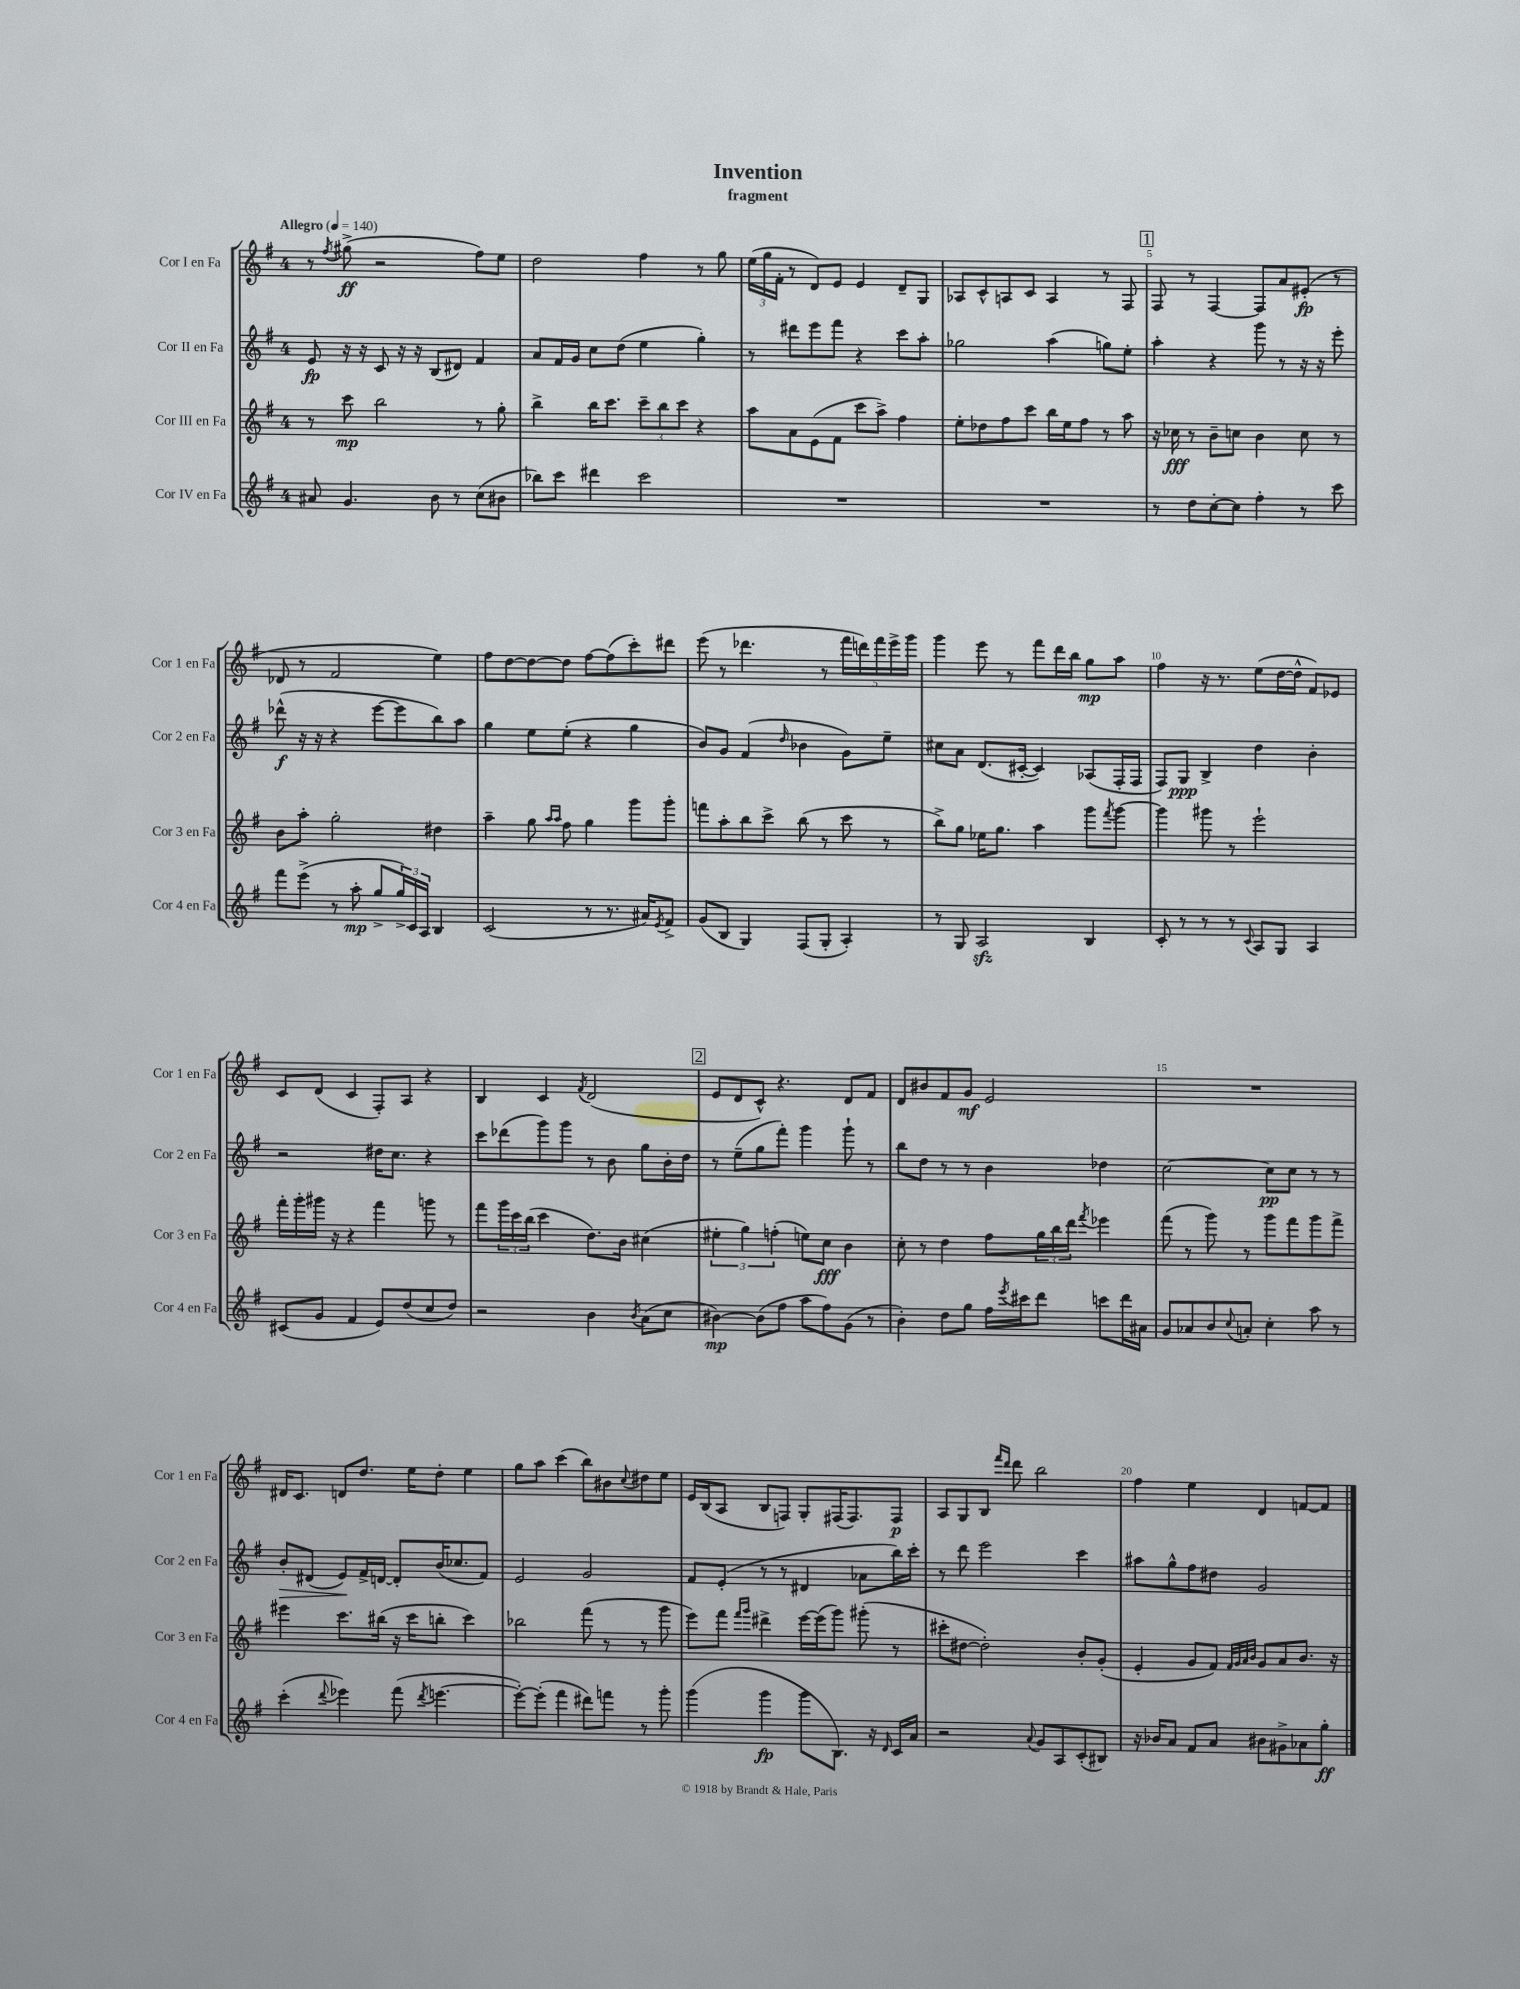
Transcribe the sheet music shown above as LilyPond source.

\header { title = "Invention" subtitle = "fragment" }
<<
\new StaffGroup <<
\new Staff = "s0" \with { instrumentName = "Cor I en Fa" shortInstrumentName = "Cor 1 en Fa" } {
    \clef treble \key g \major \once \override Staff.TimeSignature.style = #'single-digit \time 4/4 \tempo "Allegro" 4 = 140
    r8 \acciaccatura { fis''8 } gis''8->\ff( r2 fis''8) e''8 |
    d''2 fis''4 r8 g''8 |
    \tuplet 3/2 { e''16( g''16 fis'16-. } r8 d'8) e'8 e'4 d'8-- g8 |
    aes8 c'8-^ a8 c'8 a4 r8 fis8 |
    \mark \markup { \box "1" } fis8 r8 fis4~ fis8 a'8 eis'8-.\fp( r8 |
    des'8 r8 fis'2 e''4) |
    fis''8 d''8~ d''8~ d''8 fis''8~ fis''8( c'''8-.) dis'''8 |
    e'''8( r8 des'''4. r8 \tuplet 5/4 { fis'''16 d'''16) fis'''16 e'''16-> g'''16 } |
    g'''4 e'''8 r8 fis'''8 d'''16 b''16 g''8\mp a''8 |
    fis''4 r16 r8. e''8( d''16~ d''16-^ fis'8) ees'8 |
    c'8 d'8( c'4 fis8-.) a8 r4 |
    b4 c'4 \acciaccatura { fis'8 } d'2( |
    \mark \markup { \box "2" } e'8 d'8 c'8-^) r4. d'8 fis'8 |
    d'8 bis'8 fis'8 g'8\mf e'2 |
    R1 |
    dis'16 c'8. d'8 d''8. e''16 d''8-. e''4 |
    g''8 a''8 c'''4( b''8) bis'8 \appoggiatura { c''8 } dis''8 e''8 |
    e'16 b16( a8 b8 f8) g8-. fis16( fis8.) fis8\p |
    a8 g8 b8 \grace { fis'''16 d'''16 } d'''8 b''2 |
    fis''4 e''4 d'4 f'8~ f'8 \bar "|." |
}
\new Staff = "s1" \with { instrumentName = "Cor II en Fa" shortInstrumentName = "Cor 2 en Fa" } {
    \clef treble \key g \major \once \override Staff.TimeSignature.style = #'single-digit \time 4/4
    e'8\fp r16 r16 c'8 r16 r16 b8( dis'8) fis'4 |
    a'8 fis'16 g'16 c''8 d''8( e''4 g''4-.) |
    r8 dis'''8 e'''8 fis'''8 r4 c'''8 a''8-. |
    ges''2 a''4( g''8) e''8-. |
    \mark \markup { \box "1" } a''4-. r4 g'''8 r8 r16 r16 e'''8-. |
    des'''8-^\f( r16 r16 r4 e'''8~ e'''8 b''8) a''8 |
    g''4 e''8 e''8-.( r4 g''4 |
    b'8) g'8 fis'4( \grace { d''16 } bes'4 g'8) e''8-- |
    cis''8 a'8 d'8.( cis'16~-. cis'4) aes8( fis16-. fis16 |
    fis8) g8\ppp b4-> d''4 b'4-. |
    r2 dis''16 c''8. r4 |
    c'''8 des'''8( g'''8) g'''8 r8 b'8 g''8 b'16-. d''16 |
    \mark \markup { \box "2" } r8 e''8--( g''8 fis'''8-.) g'''4 g'''8-! r8 |
    b''8 d''8 r8 r8 b'4 des''4 |
    c''2~ c''8\pp c''8 r8 r8 |
    b'8-.\> dis'8( e'8\!) fis'16-> d'16~ d'8-. b'16( ces''8. fis'8) |
    e'2 g'2 |
    fis'8 e'8-.( r8 r8 dis'4 aes'8 b''16) c'''16-. |
    r8 d'''8 e'''2 c'''4 |
    ais''8 g''8-^ fis''8 dis''8 g'2 \bar "|." |
}
\new Staff = "s2" \with { instrumentName = "Cor III en Fa" shortInstrumentName = "Cor 3 en Fa" } {
    \clef treble \key g \major \once \override Staff.TimeSignature.style = #'single-digit \time 4/4
    r8 c'''8\mp b''2 r8 g''8-. |
    b''4-> b''16 c'''8. \tuplet 3/2 { c'''8-- b''8 c'''8 } r4 |
    a''8 a'8 e'8( fis'8 c'''8 a''8->) fis''4 |
    e''8-. des''8 fis''8 c'''8 b''16 e''16 fis''8 r8 a''8 |
    \mark \markup { \box "1" } r16 ces''16\fff r8 b'8-- c''8 b'4 c''8 r8 |
    b'8 a''8-. g''2-. dis''4 |
    a''4-- g''8 \grace { a''16 a''16 } fis''8 g''4 g'''8 g'''8-. |
    f'''8 a''8-. b''8 c'''8-> b''8( r8 c'''8 r8 |
    b''8->) g''8 ees''16 g''8. a''4 g'''8 \acciaccatura { fis'''8 } g'''8~ |
    g'''4 gis'''8 r8 e'''2-! |
    fis'''16-. g'''16-. gis'''16 r16 r4 fis'''4 g'''8 r8 |
    fis'''8 \tuplet 3/2 { g'''16 c'''16 b''16( } c'''4 d''8.) b'16 cis''4( |
    \mark \markup { \box "2" } \tuplet 3/2 { eis''4-. g''4) f''4-.( } e''8) c''8\fff b'4 |
    c''8-. r8 d''4 fis''8 \tuplet 3/2 { g''16 b''16 d'''16 } \acciaccatura { fis'''8 } ees'''4 |
    fis'''8( r8 g'''8) r8 g'''8 fis'''8 g'''8 fis'''8-> |
    eis'''4 c'''8. bis''16( r16 c'''16 b''8-. c'''4) |
    bes''2 fis'''8( r8 r8 g'''8 |
    e'''8) fis'''8 \grace { fis'''16 g'''16 } dis'''4-> e'''16~ e'''16( g'''8) gis'''8-.( r8 |
    cis'''8-. dis''8~ dis''2-.) b'8-. g'8-.( |
    e'4-. g'8 fis'8) \grace { fis'32 g'32 a'32 b'32 } g'8 a'8 b'8. r16 \bar "|." |
}
\new Staff = "s3" \with { instrumentName = "Cor IV en Fa" shortInstrumentName = "Cor 4 en Fa" } {
    \clef treble \key g \major \once \override Staff.TimeSignature.style = #'single-digit \time 4/4
    ais'8 g'4. b'8 r8 c''8( bis'8 |
    bes''8) c'''8 dis'''4 c'''2 |
    R1 |
    R1 |
    \mark \markup { \box "1" } r8 d''8 c''8~-. c''8 fis''4-. r8 c'''8 |
    fis'''8 e'''8->( r8 a''8-.\mp g''8-> \tuplet 3/2 { g''16->) c'16 a16 } b4 |
    c'2( r8 r8. ais'16) \acciaccatura { e'8 } fis'8-> |
    g'8( b8 g4) fis8( g8-. a4-.) |
    r8 g8 a2\sfz b4 |
    c'8-. r8 r8 r8 \appoggiatura { c'8 } a8 g8 a4 |
    cis'8( g'8 fis'4 e'8) d''8( c''8 d''8) |
    r2 b'4 \acciaccatura { b'8 } a'8( c''8 |
    \mark \markup { \box "2" } bis'4~\mp) bis'8( fis''8 a''8 fis''8) g'8( r8 |
    b'4-.) d''8 g''8 fis''16 \acciaccatura { e'''8 } cis'''16 d'''8 c'''8 d'''16 ais'16 |
    g'8 aes'8 b'8 \appoggiatura { c''8 } a'8-. c''4-. a''8 r8 |
    c'''4-.( \appoggiatura { d'''8 } ees'''4) fis'''8( \acciaccatura { d'''8 } e'''4.~ |
    e'''8~-.) e'''8-.( fis'''4 dis'''8) f'''8 r8 g'''8-. |
    g'''4( g'''4\fp g'''8 b8.) r16 \grace { d'16 } c'16 a'16 |
    r2 \appoggiatura { a'8 } g'8 a8 c'8-.( bis8) |
    r16 bes'16 a'8 fis'8 a'8 bis'8 gis'8-> aes'8 g''8-.\ff \bar "|." |
}
>>
>>
\layout { \context { \Score \override BarNumber.break-visibility = ##(#f #t #t) barNumberVisibility = #(every-nth-bar-number-visible 5) } }
